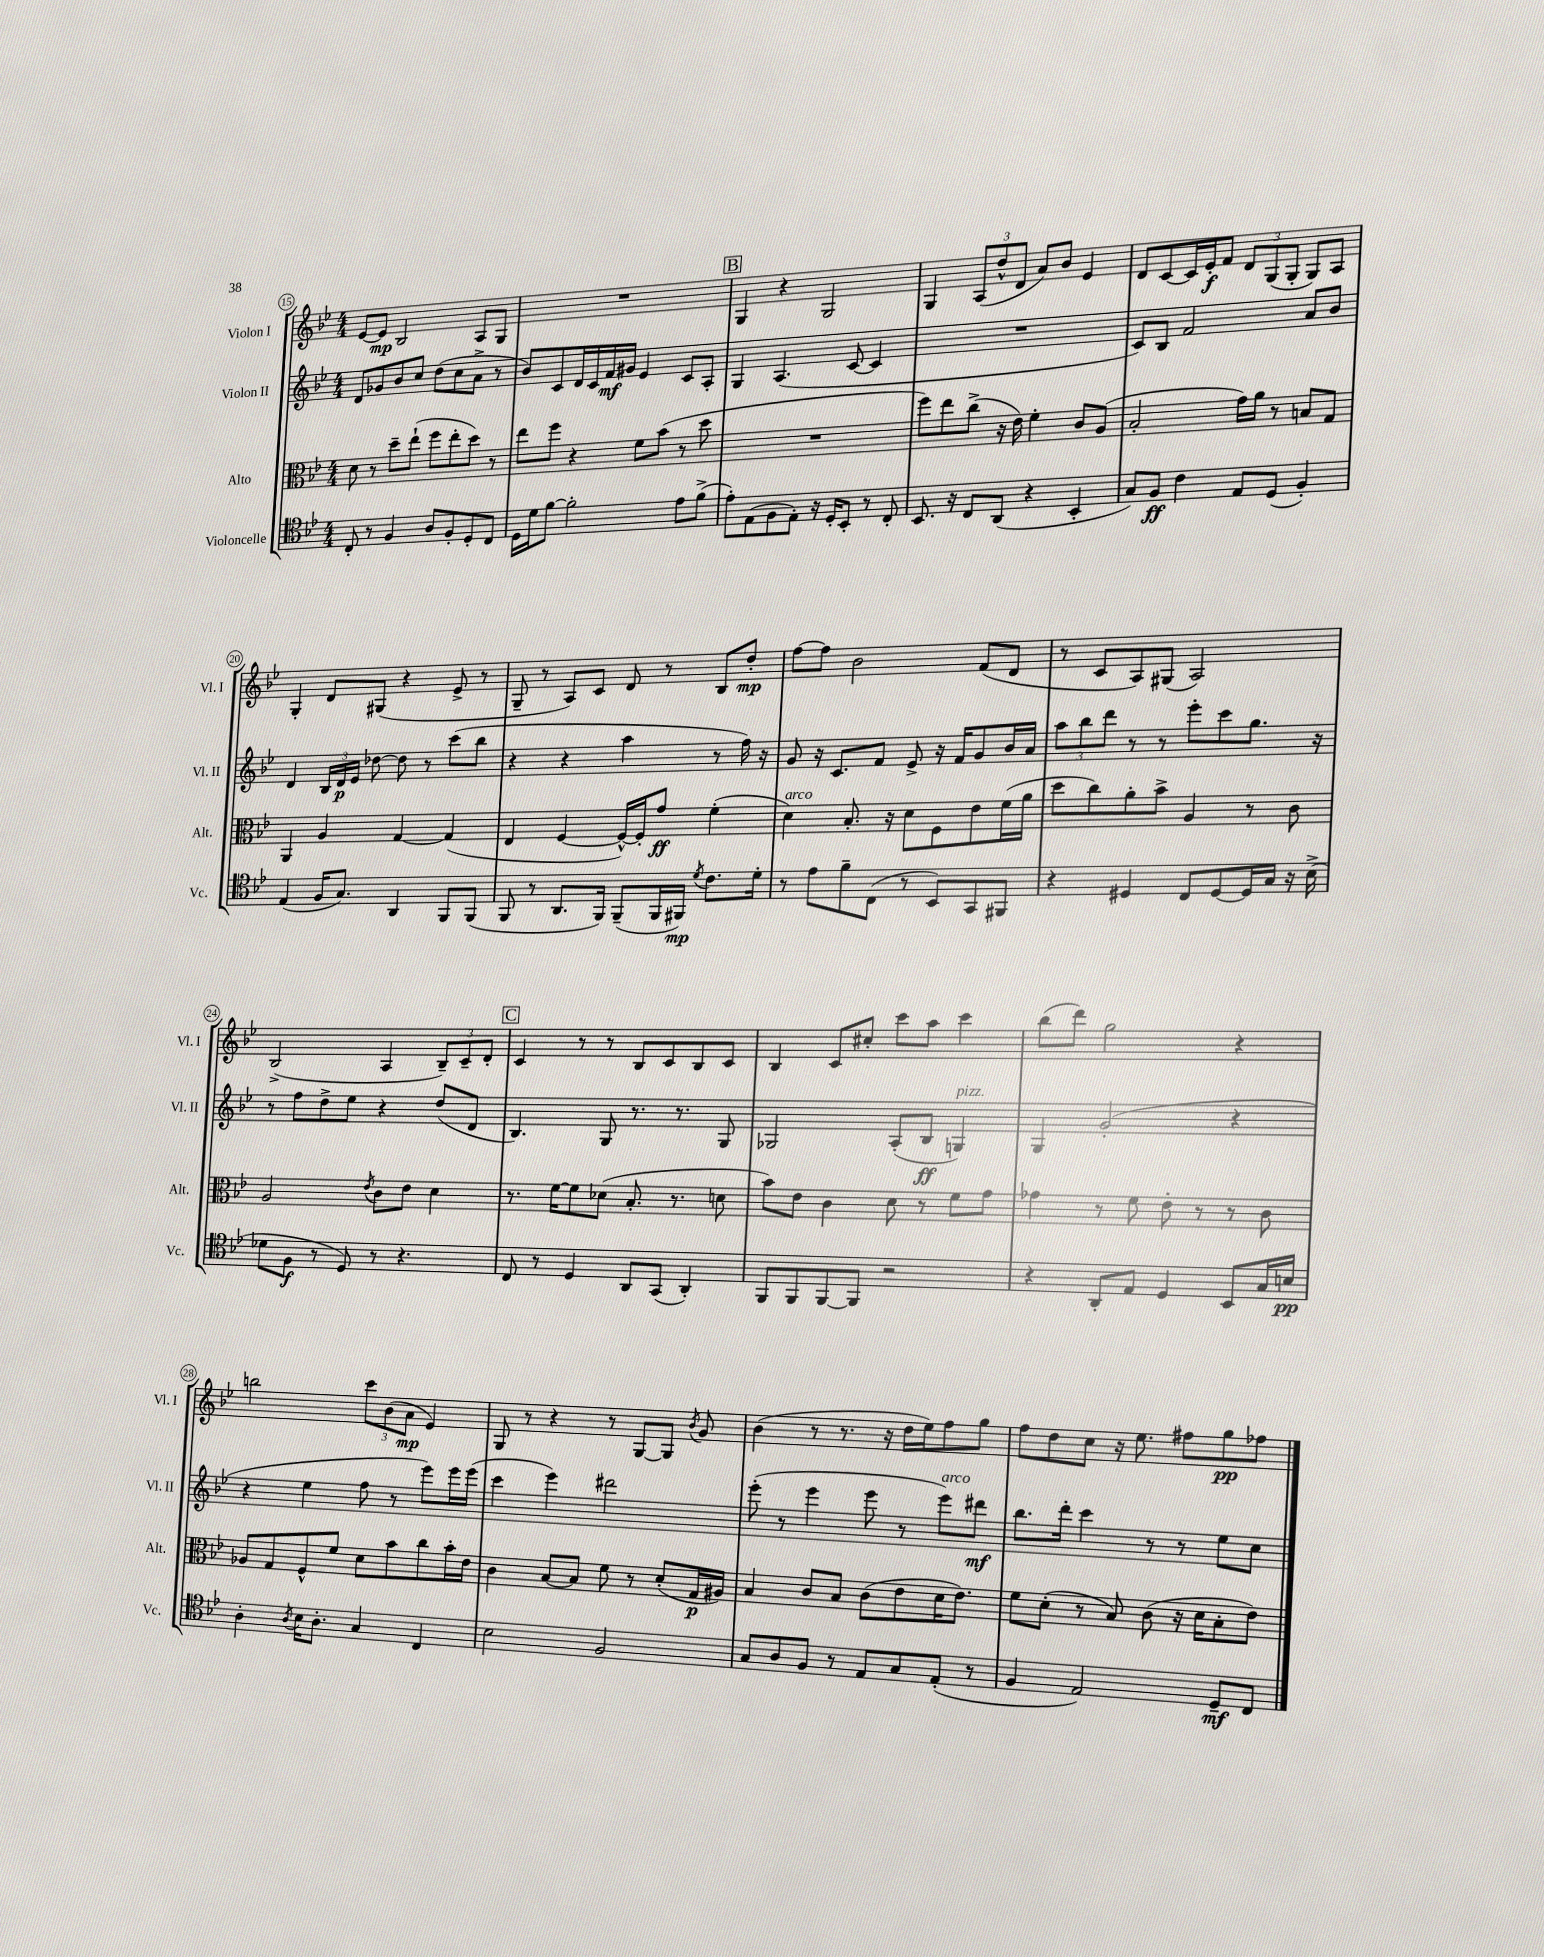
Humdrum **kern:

**kern	**dynam	**kern	**dynam	**kern	**dynam	**kern	**dynam
*part4	*part4	*part3	*part3	*part2	*part2	*part1	*part1
*staff4	*staff4	*staff3	*staff3	*staff2	*staff2	*staff1	*staff1
*I"Violoncelle	*	*I"Alto	*	*I"Violon II	*	*I"Violon I	*
*I'Vc.	*	*I'Alt.	*	*I'Vl. II	*	*I'Vl. I	*
*clefC4	*	*clefC3	*	*clefG2	*	*clefG2	*
*k[b-e-]	*	*k[b-e-]	*	*k[b-e-]	*	*k[b-e-]	*
*M4/4	*	*M4/4	*	*M4/4	*	*M4/4	*
=15	=15	=15	=15	=15	=15	=15	=15
8C'/	.	8d\	.	8d/L	.	[8e-/L	.
8r	.	8r	.	8g-X/	.	8e-/J]	mp
4F/	.	8dd~\L	.	8b-/	.	2B-/	.
.	.	(8ee-`\J	.	8cc/J	.	.	.
8A/L	.	8ff\L	.	(8dd\L	.	.	.
8F'/	.	8ee-'\	.	8cc\	.	.	.
8D'/	.	8dd\J)	.	8a^\J	.	8A/L	.
8C/J	.	8r	.	8r	.	8G/J	.
=16	=16	=16	=16	=16	=16	=16	=16
16D\LL	.	8ee-\L	.	8b-/L)	.	1r	.
16d\J	.	.	.	.	.	.	.
[8f\J	.	8ff\J	.	8c/	.	.	.
2f'\]	.	4r	.	16d/L	.	.	.
.	.	.	.	16c/	.	.	.
.	.	.	.	16f/	mf	.	.
.	.	.	.	16g#X/JJ	.	.	.
.	.	8f\L	.	4e-/	.	.	.
.	.	(8b-\J	.	.	.	.	.
8e-\L	.	8r	.	8c/L	.	.	.
(8f^\J	.	8dd\	.	8A'/J	.	.	.
!!LO:REH:place=s1:t=B
=17	=17	=17	=17	=17	=17	=17	=17
8e-'\L)	.	1r	.	4G/	.	4G/	.
(8E-\	.	.	.	.	.	.	.
8F\	.	.	.	(4.A/	.	4r	.
8E-'\J)	.	.	.	.	.	.	.
16r	.	.	.	.	.	2G/	.
16D'/KL	.	.	.	.	.	.	.
8BB-'/J	.	.	.	[8c/	.	.	.
8r	.	.	.	4c/]	.	.	.
8C'/	.	.	.	.	.	.	.
=18	=18	=18	=18	=18	=18	=18	=18
8.BB-/	.	8ff\L)	.	1r	.	4G/	.
.	.	8ee-\	.	.	.	.	.
16r	.	.	.	.	.	.	.
8C/L	.	(8cc^\J	.	.	.	(12A/L	.
.	.	.	.	.	.	12dd^^/	.
(8AA/J	.	16r	.	.	.	.	.
.	.	.	.	.	.	12d/J	.
.	.	16e-\)	.	.	.	.	.
4r	.	4f'\	.	.	.	8a/L)	.
.	.	.	.	.	.	8b-/J	.
4BB-'/	.	8c/L	.	.	.	4e-/	.
.	.	(8A/J	.	.	.	.	.
=19	=19	=19	=19	=19	=19	=19	=19
8G/L)	.	2B-'/	.	8c/L)	.	8d/L	.
8F/J	ff	.	.	8B-/J	.	[8c/	.
4c\	.	.	.	2f/	.	16c/L]	.
.	.	.	.	.	.	16e-'/J	f
.	.	.	.	.	.	8f/J	.
8E-/L	.	16g\LL)	.	.	.	12d/L	.
.	.	16a\JJ	.	.	.	.	.
.	.	.	.	.	.	(12G/	.
(8D/J	.	8r	.	.	.	.	.
.	.	.	.	.	.	12G'/J	.
4F'/)	.	8Bn/L	.	8a/L	.	8G/L)	.
.	.	8G/J	.	8b-/J	.	8A/J	.
!!LO:LB:g=z
=20	=20	=20	=20	=20	=20	=20	=20
(4E-/	.	4AA/	.	4d/	.	4G'/	.
16F/KL	.	4A/	.	24B-/LL	.	8d/L	.
.	.	.	.	24d/	p	.	.
8.G/J)	.	.	.	.	.	.	.
.	.	.	.	24e-/JJ	.	.	.
.	.	.	.	[8dd-X\	.	(8G#X/J	.
4AA/	.	[4G/	.	8dd-\]	.	4r	.
.	.	.	.	8r	.	.	.
8FF/L	.	(4G/]	.	(8ccc\L	.	8e-^/	.
(8FF/J	.	.	.	8bb-\J	.	8r	.
=21	=21	=21	=21	=21	=21	=21	=21
8FF/	.	4E-/	.	4r	.	8G~/	.
8r	.	.	.	.	.	8r	.
8.AA/L	.	[4F/	.	4r	.	8A/L)	.
.	.	.	.	.	.	8c/J	.
16FF/Jk)	.	.	.	.	.	.	.
(8FF~/L	.	16F^^/LL_)	.	4aa\	.	8d/	.
.	.	16F'/J]	.	.	.	.	.
16FF/L	.	8g/J	ff	.	.	8r	.
16FF#X/JJ)	mp	.	.	.	.	.	.
8qd/	.	.	.	.	.	.	.
8.c\L	.	(4f'\	.	8r	.	8B-/L	.
.	.	.	.	16ff\)	.	8dd'/J	mp
16d'\Jk	.	.	.	16r	.	.	.
=22	=22	=22	=22	=22	=22	=22	=22
!	!	!LO:TX:a:i:t=arco	!	!	!	!	!
8r	.	4d\)	.	8g/	.	[8ff\L	.
8e-\L	.	.	.	16r	.	8ff\J]	.
.	.	.	.	8.c/L	.	.	.
8f~\	.	8.B-'/	.	.	.	2b-\	.
(8C\J	.	.	.	8f/J	.	.	.
.	.	16r	.	.	.	.	.
8r	.	8d\L	.	8e-^/	.	.	.
8BB-/L)	.	8F\	.	16r	.	.	.
.	.	.	.	16f/KL	.	.	.
8GG/	.	8e-\	.	8g/	.	(8f/L	.
8FF#X/J	.	(16f\L	.	16b-/L	.	8d/J	.
.	.	16a\JJ	.	16a/JJ	.	.	.
=23	=23	=23	=23	=23	=23	=23	=23
4r	.	8dd\L	.	12aa\L	.	8r	.
.	.	.	.	12bb-\	.	.	.
.	.	8cc\)	.	.	.	8c/L	.
.	.	.	.	12ddd\J	.	.	.
4D#X/	.	8a'\	.	8r	.	8A/)	.
.	.	8b-^\J	.	8r	.	(8G#X/J	.
8C/L	.	4A/	.	8eee-'\L	.	2A/)	.
[8D#/	.	.	.	8ccc\	.	.	.
16D#/L]	.	8r	.	8.gg\J	.	.	.
16G/JJ	.	.	.	.	.	.	.
16r	.	8c\	.	.	.	.	.
(16B-^\	.	.	.	16r	.	.	.
!!LO:LB:g=z
=24	=24	=24	=24	=24	=24	=24	=24
8d-X\L	.	2A/	.	8r	.	(2B-^/	.
8F\J	f	.	.	8ff\L	.	.	.
8r	.	.	.	8dd^\	.	.	.
8D/)	.	.	.	8ee-\J	.	.	.
.	.	8qe-/	.	.	.	.	.
8r	.	8c\L	.	4r	.	4A/	.
4.r	.	8e-\J	.	.	.	.	.
.	.	4d\	.	(8dd/L	.	12B-~/L)	.
.	.	.	.	.	.	12c~/	.
.	.	.	.	8d/J	.	.	.
.	.	.	.	.	.	12d'/J	.
!!LO:REH:place=s1:t=C
=25	=25	=25	=25	=25	=25	=25	=25
8C/	.	8.r	.	4.B-/)	.	4c/	.
8r	.	.	.	.	.	.	.
.	.	[16f\KL	.	.	.	.	.
4D/	.	8f\]	.	.	.	8r	.
.	.	(8d-X\J	.	8G/	.	8r	.
8AA/L	.	8.B-'/	.	8.r	.	8B-/L	.
(8GG/J	.	.	.	.	.	8c/	.
.	.	8.r	.	8.r	.	.	.
4AA'/)	.	.	.	.	.	8B-/	.
.	.	8dn\	.	8G/	.	8c/J	.
=26	=26	=26	=26	=26	=26	=26	=26
8FF/L	.	8b-\L)	.	2G-X/	.	4B-/	.
8FF/	.	8e-\J	.	.	.	.	.
[8FF/	.	4c\	.	.	.	8c/L	.
8FF/J]	.	.	.	.	.	8cc#X'/J	.
2r	.	8d\	.	(8A'/L	.	8ccc\L	.
.	.	8r	.	8B-/J	ff	8aa\J	.
!	!	!	!	!LO:TX:a:i:t=pizz.	!	!	!
.	.	8f\L	.	4Gn/)	.	4ccc\	.
.	.	8g\J	.	.	.	.	.
=27	=27	=27	=27	=27	=27	=27	=27
4r	.	4g-X\	.	4G/	.	(8bb-\L	.
.	.	.	.	.	.	8ddd\J)	.
8AA'/L	.	8r	.	(2g'/	.	2gg\	.
8E-/J	.	8f\	.	.	.	.	.
4D/	.	8e-'\	.	.	.	.	.
.	.	8r	.	.	.	.	.
8BB-/L	.	8r	.	4r	.	4r	.
16G/L	.	8c\	.	.	.	.	.
16Bn/JJ	pp	.	.	.	.	.	.
!!LO:LB:g=z
=28	=28	=28	=28	=28	=28	=28	=28
4A'\	.	8A-X/L	.	4r	.	2bbn\	.
.	.	8G/	.	.	.	.	.
8qA/	.	.	.	.	.	.	.
16B-\KL	.	8F^^/	.	4ee-\	.	.	.
8.A'\J	.	.	.	.	.	.	.
.	.	8f/J	.	.	.	.	.
4G/	.	8d\L	.	8ff\	.	12ccc\L	.
.	.	.	.	.	.	(12b-\	.
.	.	8b-\	.	8r	.	.	.
.	.	.	.	.	.	12a\J	mp
4C/	.	8cc\	.	8eee-\L)	.	4e-/)	.
.	.	16b-'\L	.	16eee-\L	.	.	.
.	.	16e-\JJ	.	(16eee-\JJ	.	.	.
=29	=29	=29	=29	=29	=29	=29	=29
2B-\	.	4c\	.	4ccc\	.	8G/	.
.	.	.	.	.	.	8r	.
.	.	[8B-/L	.	4eee-\)	.	4r	.
.	.	8B-/J]	.	.	.	.	.
2F/	.	8f\	.	2ddd#X\	.	8r	.
.	.	8r	.	.	.	[8G/L	.
.	.	(8d'/L	.	.	.	8G/J]	.
.	.	.	.	.	.	8qb-/	.
.	.	16G/L	p	.	.	8g/	.
.	.	16A#X/JJ)	.	.	.	.	.
=30	=30	=30	=30	=30	=30	=30	=30
8G/L	.	4B-/	.	(8eee-'\	.	(4b-\	.
8A/	.	.	.	8r	.	.	.
8F/J	.	8c/L	.	4eee-\	.	8r	.
8r	.	8B-/J	.	.	.	8.r	.
8E-/L	.	(8c\L	.	8eee-\	.	.	.
.	.	.	.	.	.	16r	.
8G/	.	8e-\	.	8r	.	16dd\LL	.
.	.	.	.	.	.	16ee-\J)	.
!	!	!	!	!LO:TX:a:i:t=arco	!	!	!
(8E-'/J	.	16d\K	.	8eee-\L)	.	8ff\	.
.	.	8.e-\J)	.	.	.	.	.
8r	.	.	.	8ddd#X\J	mf	8gg\J	.
=31	=31	=31	=31	=31	=31	=31	=31
4F/	.	8f\L	.	8.bb-\L	.	8ff\L	.
.	.	(8d'\J	.	.	.	8dd\	.
.	.	.	.	16ddd'\Jk	.	.	.
2E-/)	.	8r	.	4ccc\	.	8cc\J	.
.	.	8B-/)	.	.	.	16r	.
.	.	.	.	.	.	8.ee-\	.
.	.	(8c\	.	8r	.	.	.
.	.	16r	.	8r	.	8ff#X\L	.
.	.	16d\KL	.	.	.	.	.
8D~/L	mf	8B-'\	.	8ee-\L	.	8gg\	pp
8C/J	.	8e-\J)	.	8cc\J	.	8ff-X\J	.
==	==	==	==	==	==	==	==
*-	*-	*-	*-	*-	*-	*-	*-
